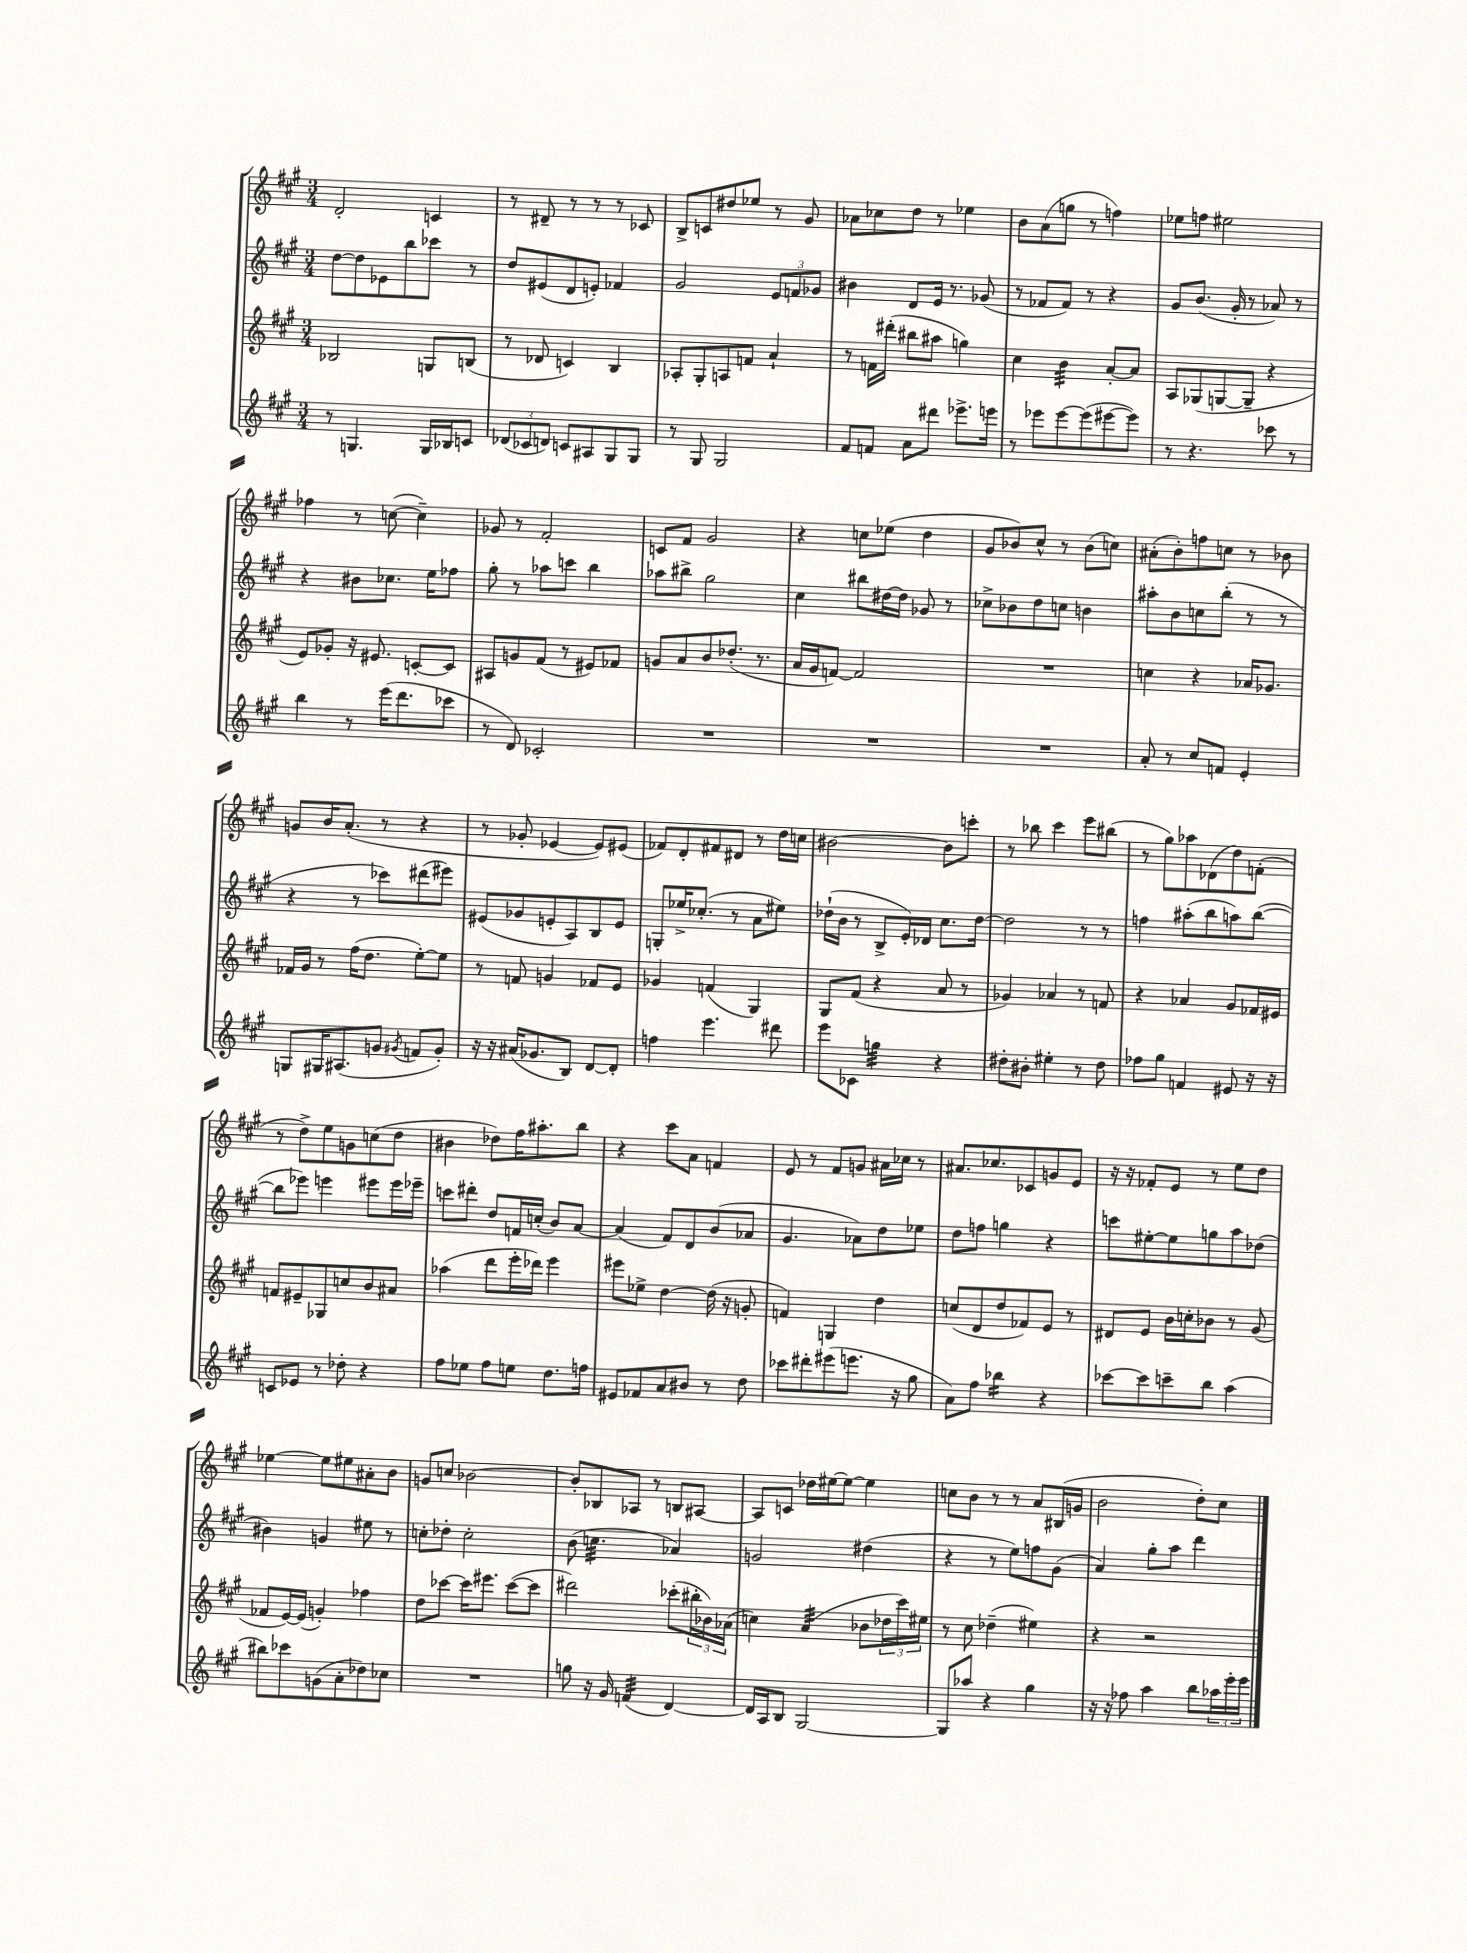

**kern	**kern	**kern	**kern
*staff4	*staff3	*staff2	*staff1
*clefG2	*clefG2	*clefG2	*clefG2
*k[f#c#g#]	*k[f#c#g#]	*k[f#c#g#]	*k[f#c#g#]
*M3/4	*M3/4	*M3/4	*M3/4
8r	2B-	[8dd	2d'
4.G	.	8dd]	.
.	.	8e-	.
.	.	8bb	.
16G	8G	8ccc-	4c
16B-	.	.	.
8c	(8B	8r	.
=	=	=	=
(12d-	8r	8dd	8r
12c-	.	.	.
.	8d-	(8e#	8d#~
12d)	.	.	.
8c	4c)	8d	8r
8A#	.	8e')	8r
8G#	4B	4f-	8r
8G#	.	.	8c-
=	=	=	=
8r	8A-'	2g#	8B^
8G#	8G#'	.	8c
2G#	8A	.	8dd#
.	8f	.	8ee-
.	4a`	12e	8r
.	.	12f	.
.	.	.	8g#
.	.	12g-	.
=	=	=	=
8f#	8r	4b#	8a-
8f	16f	.	8cc-
.	(16ddd#'	.	.
8a	8bb#	8d	8dd
8ddd#	8aa#	16e	8r
.	.	8.r	.
8.eee-^	4gg)	.	4ee-
.	.	(8g-	.
16eee	.	.	.
=	=	=	=
8r	4cc#	8r	8b
8eee-	.	8f-	(8a
[8eee-	4b	8f-)	8gg
(8eee-]	.	8r	8r
[8eee#	[8a'	4r	4ff)
8eee#])	8a]	.	.
=	=	=	=
8r	8A	8g#	8ee-
4.r	(8G-	(8.b	8ff
.	[8G	.	2ee#
.	.	16g#'	.
.	8G~]	8r	.
8ccc-	4r	8a-)	.
8r	.	8r	.
=	=	=	=
4bb	8e)	4r	4ff-
.	8g-'	.	.
8r	16r	8b#	8r
.	8.e#	.	.
(16eee	.	8.cc-	([8cc
8.ddd	.	.	.
.	[8c'	.	4cc~])
.	.	16ee	.
8ccc-	8c]	8ff-	.
=	=	=	=
8r	8A#	8gg#'	8g-
8d)	8g	8r	8r
2c-'	(8f#	8aa-	2f#'
.	8r	8ccc	.
.	8e#)	4bb	.
.	8f-	.	.
=	=	=	=
2.r	8g	8aa-	8c
.	8a	8bb#^	8f#
.	8b	2gg#	2g#
.	(8.dd-'	.	.
.	8.r	.	.
=	=	=	=
2.r	16a	4cc#	4r
.	16g#	.	.
.	[8f)	.	.
.	2f]	8bb#	8cc
.	.	[16dd#	(8ee-
.	.	16dd#]	.
.	.	8g-	4dd
.	.	8r	.
=	=	=	=
2.r	2.r	8cc-^	8g#
.	.	8b-	8b-)
.	.	8dd	8cc#^^
.	.	8cc	8r
.	.	4b	(8b-
.	.	.	8cc)
=	=	=	=
8a'	4cc	8aa#'	(8a#'
8r	.	8b	8b')
8cc#	4r	8cc	8ff
8f	.	(8bb'	8cc
4e'	16a-	8r	8r
.	8.g-	.	.
.	.	8r	8b-
=	=	=	=
8G	16f-	4r	8g
.	16g#	.	.
16G#	8r	.	16b
(8.A#	.	.	(8.a'
.	(16ff#	8r	.
.	8.dd	.	.
8g	.	8ccc-)	8r
8qg#	.	.	.
8f	[8ee')	(8ddd#	4r
8g#')	8ee]	8eee#)	.
=	=	=	=
16r	8r	(8e#	8r
16r	.	.	.
(16a#	8f	8g-	8g-'
8.g-	.	.	.
.	4g	8e'	[4e-
8B)	.	8A)	.
[8d	8f-	8B	8e-])
8d']	8e	8e	(8e#
=	=	=	=
4ff	4g-	8G'	8f-)
.	.	16ee-^	8d'
.	.	(8.cc-'	.
4.eee	(4f	.	8f#
.	.	8r	8d#
.	4G#)	8a	8r
8ddd#	.	8ee#)	16dd
.	.	.	16cc
=	=	=	=
8eee	8G#	(16dd-`	[2b#
.	.	16b	.
8c-	(8f#	8r	.
4gg	4r	8B^	.
.	.	16e')	.
.	.	16d-	.
4r	8a	8.cc#	8b#]
.	8r	.	8ccc'
.	.	[16dd-	.
=	=	=	=
8dd#'	4g-)	2dd-]	8r
8b#'	.	.	8bb-
4ee#'	4a-	.	4ccc#
8r	8r	8r	8eee
8dd#	8f	8r	(8bb#
=	=	=	=
8ff-	4r	4ff	8r
8gg#	.	.	8gg#)
4f	4a-	(8aa#'	8aa-
.	.	8bb	(8d-
8e#	8g#	8aa)	8dd)
16r	16f-	([8bb	(8f'
16r	16e#	.	.
=	=	=	=
8c	8f	8bb]	8r
8e-	8e#~	8eee-)	8dd^)
8r	8G-	4eee	8ee
8dd-'	8cc	.	8g
4r	8b	8eee#	(8cc
.	8a#	16eee#	8dd
.	.	16eee-~	.
=	=	=	=
8ff#	(4aa-	8ccc	4b#
8ee-	.	8ddd#'	.
8ff#	8ddd	8dd	8dd-)
8ee	16eee'	16f	16ff#
.	16ddd-)	(16cc'	8.aa#'
8.dd	4eee	8b)	.
.	.	[8a	8bb
16ff	.	.	.
=	=	=	=
8e#	8eee#	(4a]	4r
8f-	8ee-^	.	.
8a	[4dd	8f#)	8ccc#
8b#	.	8d	8a
8r	(16dd]	(8b	4f
.	16r	.	.
8dd	8g'	8a-	.
=	=	=	=
8ccc-	4f)	4.g#	8e
8ddd#'	.	.	8r
(8eee#	4G	.	8f#
8.eee	.	8a-)	8g
.	4dd	8dd	16a#
16r	.	.	16cc-
8gg#	.	8ee-	8r
=	=	=	=
8a)	(8cc	8dd	8.a#
8ff#	8d	8ff	.
.	.	.	8.cc-
4bb-	8dd	4gg	.
.	8f-)	.	8c-
4r	8e	4r	8g
.	8r	.	8e
=	=	=	=
[8ccc-	8d#	8ccc	16r
.	.	.	16r
8ccc-]	8e	[8ee#'	8f-'
8ccc~	16b	8ee#]	8e
.	16cc'	.	.
8bb	8b-	8gg	8r
(4aa	8r	8aa	8ee
.	(8g#	(8dd-	8dd
=	=	=	=
8bb#)	8f-	4b#)	[4ee-
8ccc-	[16e)	.	.
.	(16e]	.	.
(8g	4g')	4g	8ee-]
8a'	.	.	8ee#
8dd-)	4ff-	8ee#	8a#'
8cc-	.	8r	8b
=	=	=	=
2.r	8dd	8cc'	8g
.	[8ccc-	8dd-'	8cc
.	16ccc-]	2cc'	[2b-
.	8.eee#	.	.
.	([8ccc-	.	.
.	8ccc-]	.	.
=	=	=	=
8gg	2ddd#)	(8b	8b-']
16r	.	4.cc	8B-
16g#	.	.	.
(4f	.	.	8A-
.	.	.	8r
[4d)	(8ccc-'	4a-)	8B
.	24bb#'	.	[8A#
.	24b-)	.	.
.	(24a-	.	.
=	=	=	=
16d]	4cc)	2g	8A#]
16A	.	.	.
8B	.	.	8c
[2G#	(4a	.	16dd-
.	.	.	[16ee#
.	.	.	8ee#_
.	8b-	(4dd#	4ee#]
.	24dd-	.	.
.	24ccc#)	.	.
.	24ee#	.	.
=	=	=	=
8G#]	8r	4r	8cc
8aa-	8cc#	.	8b
4r	(4dd-~	8r	8r
.	.	8ee)	8r
4gg#	4ee#)	8ff	8a
.	.	(8g#	(16B#
.	.	.	16g
=	=	=	=
16r	4r	4a)	2b
16r	.	.	.
8ff-	.	.	.
4aa	2r	8gg#'	.
.	.	8aa	.
8bb	.	4ddd	8dd')
24aa-	.	.	8cc#
24eee'	.	.	.
24eee	.	.	.
==	==	==	==
*-	*-	*-	*-
